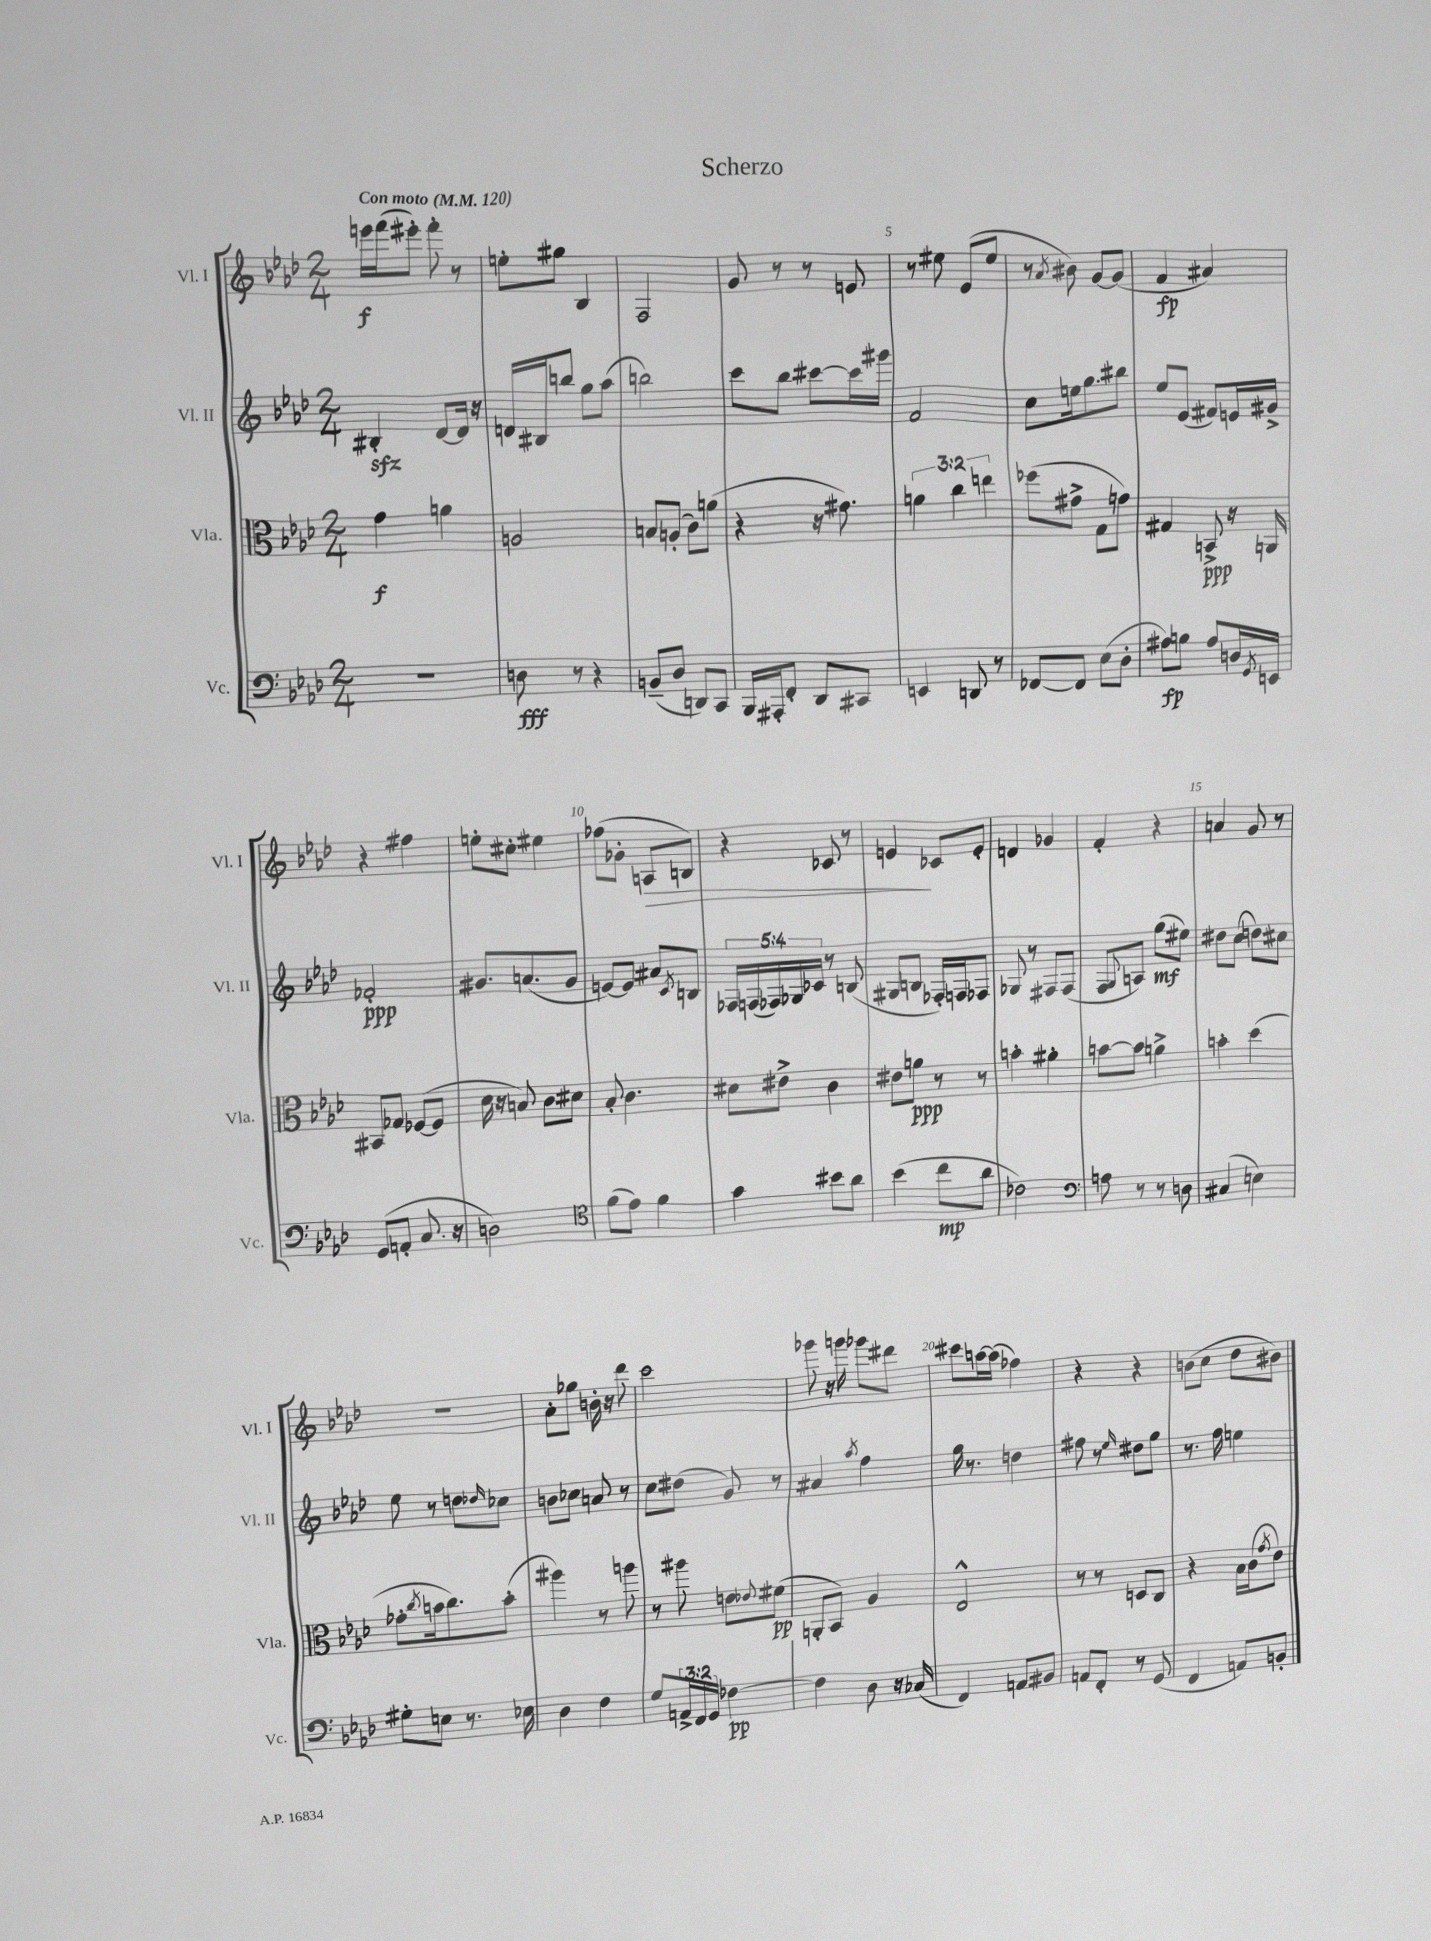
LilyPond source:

\header { title = "Scherzo" }
<<
\new StaffGroup <<
\new Staff = "s0" \with { instrumentName = "Vl. I" shortInstrumentName = "Vl. I" } {
    \clef treble \key aes \major \numericTimeSignature \time 2/4 \tempo "Con moto" 4 = 120
    e'''16\f f'''16( eis'''8-.) f'''8-. r8 |
    e''8-. gis''8 bes4 |
    f2 |
    g'8 r8 r8 e'8 |
    r8 eis''8 ees'8( eis''8 |
    r8 \acciaccatura { aes'8 } bis'8) g'8~ g'8( |
    f'4\fp ais'4) |
    r4 fis''4 |
    e''8-. cis''8-. eis''4 |
    fes''8( ges'8-. a8\> b8) |
    r4 ces'8 r8 |
    e'4\! ces'8 e'8-. |
    d'4 ges'4 |
    f'4-. r4 |
    a'4 g'8 r8 |
    r2 |
    aes'8-. ges''8 b'16-. r16 des'''8 |
    c'''2 |
    ges'''8 r16 g'''16 ges'''8 dis'''8 |
    cis'''8 a''16~ a''16( fes''4) |
    r4 r4 |
    b'8( c''8 des''8 bis'8) \bar "|." |
}
\new Staff = "s1" \with { instrumentName = "Vl. II" shortInstrumentName = "Vl. II" } {
    \clef treble \key aes \major \numericTimeSignature \time 2/4 \override Staff.TupletNumber.text = #tuplet-number::calc-fraction-text
    bis4-.\sfz des'8~ des'16 r16 |
    d'16 bis16 b''8 g''8 aes''8( |
    b''2) |
    c'''8 bes''8 cis'''8~ cis'''16 gis'''16 |
    f'2 |
    c''8 e''16 g''8. bis''8 |
    ees''8 ees'8( fis'8) e'16 gis'16-> |
    fes'2-.\ppp |
    gis'8. a'8.( gis'8 |
    e'8~) e'8 ais'8 \acciaccatura { c'8 } b8 |
    \tuplet 5/4 { fes16 f16( fes16) ges16 ces'16 } r8 b8( |
    gis8 b8 fes16-.) f16 fes8 |
    ges8 r8 fis8 fis8( |
    f8 \appoggiatura { g8 } a8) g''8\mf( eis''8) |
    dis''8 c''8( d''8) cis''8 |
    ees''8 r8 d''8 \grace { des''16 } ces''8 |
    b'8 ces''8 a'8 r8 |
    c''8 dis''8( g'8) r8 |
    ais'4 \acciaccatura { aes''8 } f''4 |
    g''16 r8. d''4 |
    fis''8 r8 \grace { ees''16 } dis''8 g''8 |
    r8. f''16 e''4 \bar "|." |
}
\new Staff = "s2" \with { instrumentName = "Vla." shortInstrumentName = "Vla." } {
    \clef alto \key aes \major \numericTimeSignature \time 2/4 \override Staff.TupletNumber.text = #tuplet-number::calc-fraction-text
    g'4\f a'4 |
    a2 |
    b8 a8-.( c'8) a'8( |
    r4 r16 gis'8.) |
    \tuplet 3/2 { a'4 c''4 e''4 } |
    fes''8( gis'8-> g8 g'8) |
    gis4 b,8->\ppp r16 a,16 |
    bis,8 ges8 fes8~( fes8 |
    des'16 r16 b8) c'8 dis'8 |
    bes8-. c'4. |
    dis'8 eis'8-> c'4 |
    eis'8 a'8\ppp r8 r8 |
    b'4-. ais'4-. |
    b'8~ b'8 a'4-> |
    b'4-. des''4( |
    ges'8-. \acciaccatura { c''8 } b'16 c''8.) b'8-.( |
    ais''4) r8 a''8 |
    r8 ais''8 e'8 \appoggiatura { ees'8 } fis'8\pp( |
    a,8-. bes,8) aes4 |
    ees2-^ |
    r8 r8 d8 c8 |
    r4 bes16 c'16( \acciaccatura { g'8 } ees'8) \bar "|." |
}
\new Staff = "s3" \with { instrumentName = "Vc." shortInstrumentName = "Vc." } {
    \clef bass \key aes \major \numericTimeSignature \time 2/4 \override Staff.TupletNumber.text = #tuplet-number::calc-fraction-text
    R2 |
    d8\fff r8 r4 |
    b,8--( des8 d,8) c,8 |
    bes,,16 ais,,16-. f,8-. des,8 cis,8 |
    e,4 d,8 r8 |
    fes,8~ fes,8 ees8( des8-. |
    ais8\fp) b8 ais8 d16 \acciaccatura { g,8 } e,16 |
    g,8( a,8-. c8. r16 |
    d2) |
    \clef tenor f'8( ees'8) f'4 |
    g'4 bis'8 aes'8 |
    bes'4( c''8\mp aes'8 |
    ces'2) |
    \clef bass a8 r8 r8 d8 |
    cis4( e4) |
    gis8-. e8 r8. ees16 |
    des4 f4 |
    g8 \tuplet 3/2 { a,16-> f,16 g,16 } fes4~\pp |
    fes4 des8 r16 ces16( |
    f,4) a,8 bis,8 |
    a,8 f,8-. r8 g,8( |
    f,4 a,8) b,8-. \bar "|." |
}
>>
>>
\layout { \context { \Score \override BarNumber.break-visibility = ##(#f #t #t) barNumberVisibility = #(every-nth-bar-number-visible 5) } }
